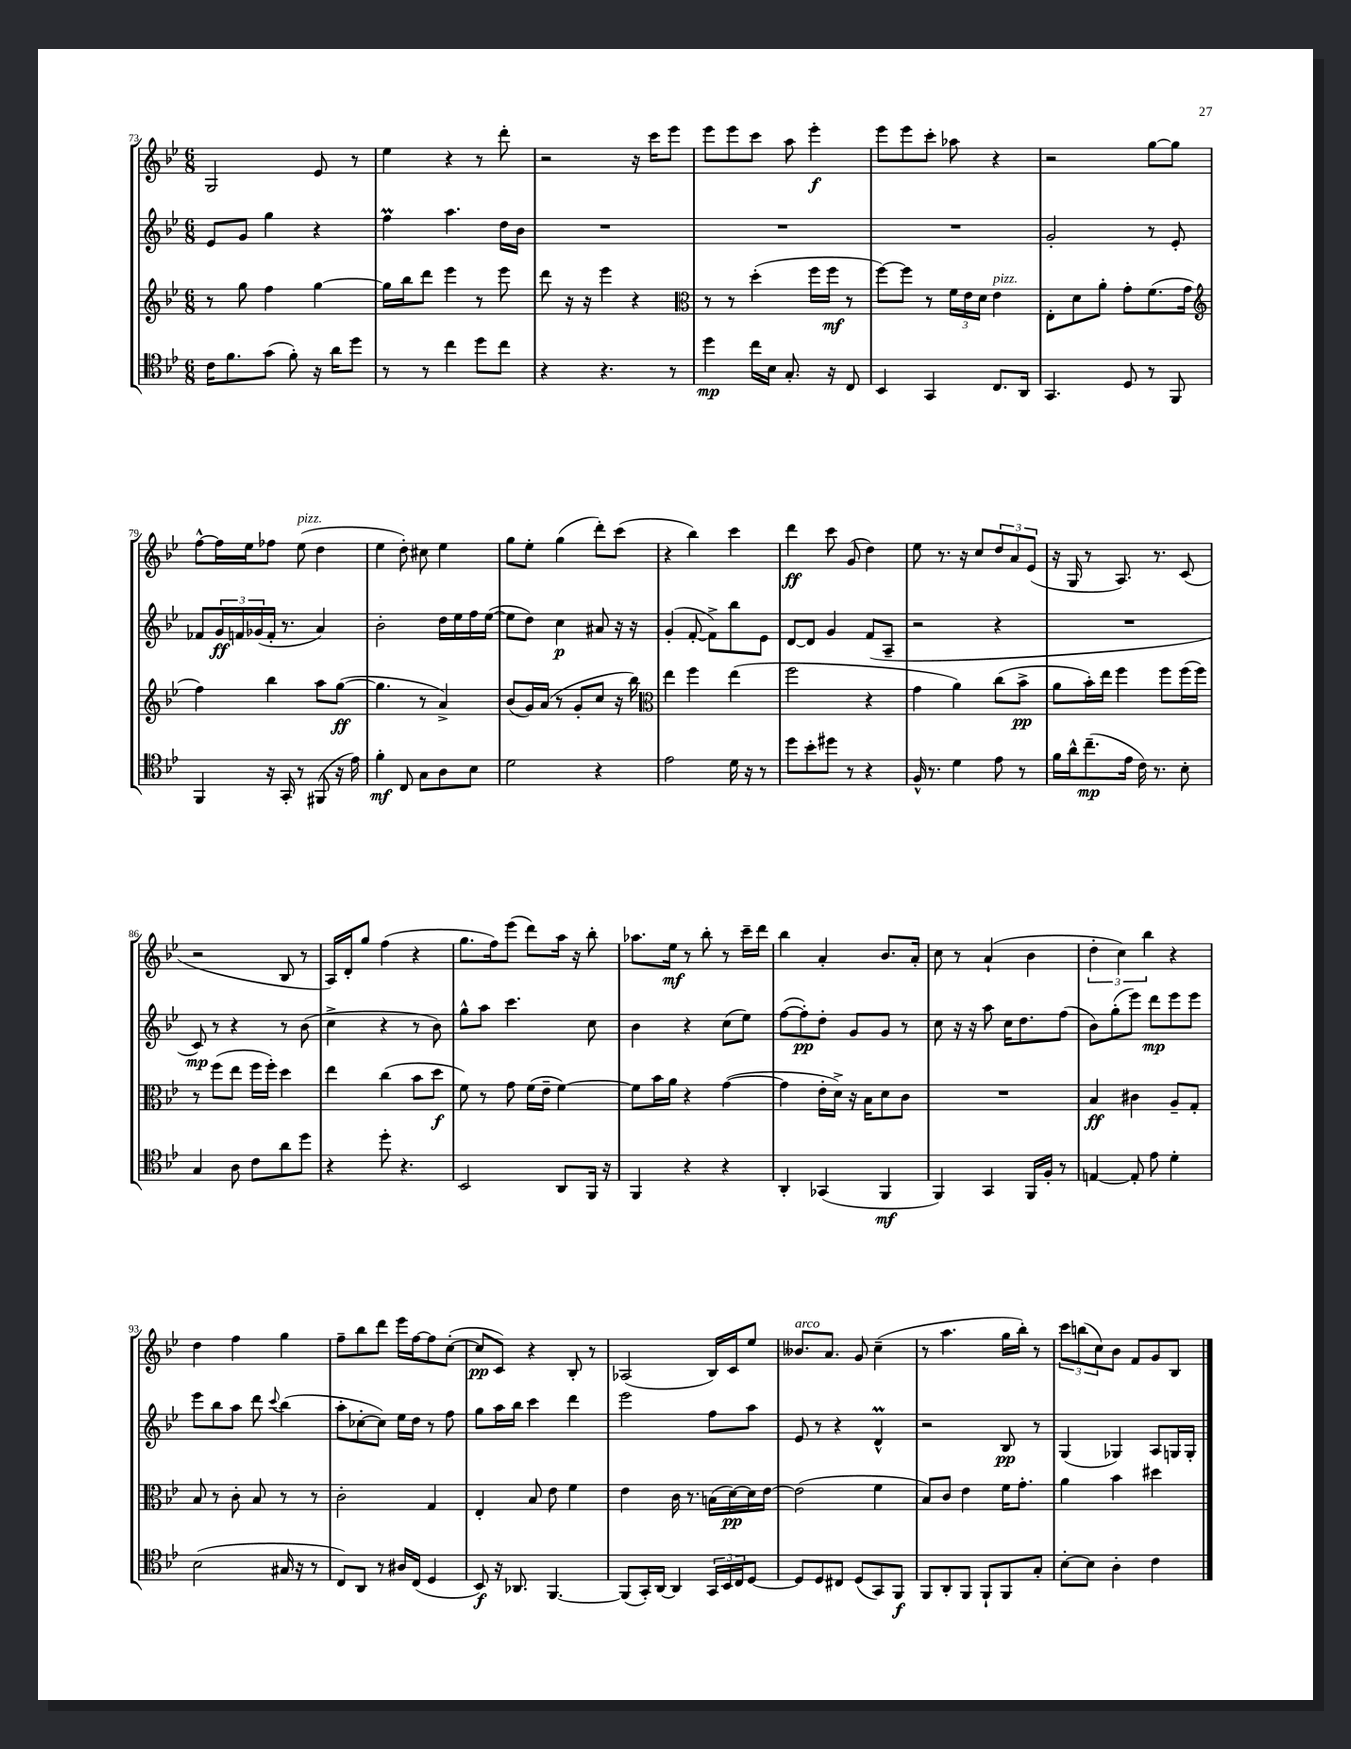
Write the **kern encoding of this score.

**kern	**kern	**kern	**kern
*staff4	*staff3	*staff2	*staff1
*clefC4	*clefG2	*clefG2	*clefG2
*k[b-e-]	*k[b-e-]	*k[b-e-]	*k[b-e-]
*M6/8	*M6/8	*M6/8	*M6/8
16c\LK	8r	8e-/L	2G/
8.f\	.	.	.
.	8gg\	8g/J	.
(8g\J	4ff\	4gg\	.
8f'\)	.	.	.
16r	[4gg\	4r	8e-/
16a\LK	.	.	.
8dd\J	.	.	8r
=	=	=	=
8r	16gg\]LL	4ff\	4ee-\
.	16bb-\J	.	.
8r	8ddd\J	.	.
4cc\	4eee-\	4.aa\	4r
8dd\L	8r	.	8r
8cc\J	8eee-\	16dd\LL	8ddd'\
.	.	16b-\JJ	.
=	=	=	=
4r	8ddd\	2.r	2r
.	16r	.	.
.	16r	.	.
4.r	4eee-\	.	.
.	4r	.	16r
.	.	.	16ccc\LK
8r	.	.	8eee-\J
=	=	=	=
*	*clefC3	*	*
4dd\	8r	2.r	8eee-\L
.	8r	.	8eee-\
16cc\LL	(4dd'\	.	8ccc\J
16B-\JJ	.	.	.
8.G'/	.	.	8aa\
.	16ff\LL	.	4eee-'\
16r	16ff\JJ	.	.
8C/	8r	.	.
=	=	=	=
4BB-/	[8ff\L)	2.r	8eee-\L
.	8ff\]J	.	8eee-\
4GG/	8r	.	8ccc'\J
.	24f\LL	.	8aa-\
.	24e-\	.	.
.	24d\JJ	.	.
8.C/L	4e-\	.	4r
16AA/Jk	.	.	.
=	=	=	=
4.GG/	8E-'\L	2g'/	2r
.	8d\	.	.
.	8a'\J	.	.
8D/	8g'\L	.	.
8r	(8.f\	8r	[8gg\L
8FF/	.	8e-'/	8gg\]J
.	16g\Jk	.	.
=	=	=	=
*	*clefG2	*	*
4FF/	4ff\)	8f-/L	[8ff^^\L
.	.	24g/L	16ff\]L
.	.	24f/	.
.	.	.	16ee-\J
.	.	(24g-/	.
16r	4bb-\	16f'/JJ	8ff-\J
16GG'/	.	8.r	.
8r	.	.	(8ee-\
(8FF#/	8aa\L	4a/)	4dd\
16r	([8gg\J	.	.
16e-\)	.	.	.
=	=	=	=
4f'\	4.gg\]	2b-'\	4ee-\
8C/	.	.	8dd'\)
8G\L	8r	.	8cc#\
8A\	4a^/)	16dd\LL	4ee-\
.	.	16ee-\	.
8B-\J	.	16ff\	.
.	.	([16ee-\JJ	.
=	=	=	=
2d\	(8b-/L	8ee-\]L	8gg\L
.	16g/L)	8dd\J)	8ee-'\J
.	(16a/JJ	.	.
.	8r	4cc\	(4gg\
.	8g'/L	.	.
4r	8cc/J	8a#/	8ddd'\L)
.	16r	16r	(8ccc\J
.	16bb-\)	16r	.
=	=	=	=
*	*clefC3	*	*
2e-\	4ee-\	(4g'/	4r
.	4ff\	[8f'/	4bb-\)
.	.	8f^\]L)	.
16d\	(4ee-\	8bb-\	4ccc\
16r	.	.	.
8r	.	8e-\J	.
=	=	=	=
8dd\L	2ff\	[8d/L	4ddd\
8b-'\	.	8d/]J	.
8dd#\J	.	4g/	8ccc\
8r	.	.	(8g/
4r	4r	(8f/L	4dd\)
.	.	8A~/J	.
=	=	=	=
16F^^/	4g\	2r	8ee-\
8.r	.	.	.
.	.	.	8.r
4d\	4a\)	.	.
.	.	.	16r
.	.	.	8cc/L
8e-\	(8cc\L	4r	12dd/
.	.	.	12a/
8r	8b-^\J	.	.
.	.	.	(12e-/J
=	=	=	=
16f\LL	8a\L	2.r	16r
16a^^\J	.	.	16G/
(8.cc~\	16b-'\L)	.	8r
.	16ee-\JJ	.	.
.	4ff\	.	8.A/)
16e-\Jk	.	.	.
16c\)	.	.	.
8.r	.	.	8.r
.	8ff\L	.	.
8B-'\	(16ff\L	.	(8c/
.	16ff\JJ)	.	.
=	=	=	=
4G/	8r	8c/)	2r
.	(8ff\L	8r	.
8A\	8ee-\J	4r	.
8c\L	16ff\LL	.	.
.	16ff'\JJ)	.	.
8a\	4dd\	8r	8B-/
8dd\J	.	(8b-\	8r
=	=	=	=
4r	4ee-\	4cc^\	16A/LL)
.	.	.	16d'/J
.	.	.	8gg/J
8dd'\	(4cc\	4r	(4ff\
4.r	.	.	.
.	8b-\L	8r	4r
.	8dd\J	8b-\)	.
=	=	=	=
2BB-/	8f\)	8gg^^\L	8.gg\L
.	8r	8aa\J	.
.	.	.	16ff\k)
.	8g\	4.ccc\	(8eee-\J
.	(16f\LL	.	8ddd\L)
.	16e-~\JJ	.	.
8AA/L	[4f\)	.	16aa\Jk
.	.	.	16r
16FF/Jk	.	8cc\	8bb-'\
16r	.	.	.
=	=	=	=
4FF/	8f\]L	4b-\	8.aa-\L
.	16b-\L	.	.
.	16a\JJ	.	16ee-\Jk
4r	4r	4r	8r
.	.	.	8bb-'\
4r	([4g\	(8cc\L	8r
.	.	8ee-\J)	16ccc~\LL
.	.	.	16ddd\JJ
=	=	=	=
4AA'/	4g\]	([8ff\L	4bb-\
.	.	8ff'\])	.
(4GG-/	16e-'\LL	8dd'\J	4a'/
.	16d^\JJ)	.	.
.	16r	8g/L	.
.	16B-\LK	.	.
4FF/	8d\	8g/J	8.b-/L
.	8c\J	8r	.
.	.	.	16a'/Jk
=	=	=	=
4FF/)	2.r	8cc\	8cc\
.	.	16r	8r
.	.	16r	.
4GG/	.	8aa\	(4a`/
.	.	16cc\LK	.
.	.	8.dd\	.
16FF/LL	.	.	4b-\
16F'/JJ	.	.	.
8r	.	(8ff\J	.
=	=	=	=
[4E/	4B-/	8b-\L)	6dd'\
.	.	(8gg'\	.
.	.	.	6cc\)
8E'/]	4c#\	8eee-\J)	.
.	.	.	6bb-\
8e-\	.	8ddd\L	.
4d'\	8A~/L	8eee-\	4r
.	8G'/J	8eee-\J	.
=	=	=	=
(2B-\	8B-/	8eee-\L	4dd\
.	8r	8bb-\	.
.	8c'\	8aa\J	4ff\
.	8B-/	8ddd\	.
.	.	8qqccc/	.
16G#/	8r	(4bb-\	4gg\
16r	.	.	.
8r	8r	.	.
=	=	=	=
8C/L)	2c'\	8aa'\L	8ff~\L
8AA/J	.	[8cc-'\	8bb-\
8r	.	8cc-\]J)	8ddd\J
16A#/LL	.	16ee-\LL	16eee-\LL
(16C/JJ	.	16dd\JJ	[16ff\J
4D/	4G/	8r	8ff\]
.	.	8ff\	([8cc'\J
=	=	=	=
8BB-/)	4E-'/	8gg\L	8cc/]L
16r	.	16aa\L	8c/J)
8.AA-/	.	16bb-\JJ	.
.	8B-/	4ccc\	4r
[4.FF/	8e-\	.	.
.	4f\	4ddd\	8B-'/
.	.	.	8r
=	=	=	=
(8FF/]L	4e-\	2eee-\	(2A-/
16GG'/L)	.	.	.
[16AA/JJ	.	.	.
4AA/]	16c\	.	.
.	8.r	.	.
24GG/LL	(16B\LL	8ff\L	16B-/LL)
24BB-/	.	.	.
.	[16d\)	.	16c/J
24C/J	.	.	.
[8D/J	16d\]	8aa\J	8ee-/J
.	[16e-\JJ	.	.
=	=	=	=
8D/]L	(2e-\]	8e-/	8.b--/L
8D/	.	8r	.
.	.	.	8.a/J
8C#/J	.	4r	.
(8D/L	.	.	8g/
8GG/)	4f\	4d^^/	(4cc~\
8FF/J	.	.	.
=	=	=	=
8FF/L	8B-/L)	2r	8r
8AA'/	8c/J	.	4.aa\
8FF/J	4e-\	.	.
8FF`/L	.	.	.
8FF/	16f\LK	8B-/	16gg\LL
.	8.g'\J	.	16bb-'\JJ)
8G'/J	.	8r	8r
=	=	=	=
[8B-'\L	4a\	(4G/	12ccc\L
.	.	.	(12bb\
8B-\]J	.	.	.
.	.	.	12cc\)
4A'\	4b-\	4G-/)	8b-\J
.	.	.	8f/L
4c\	4dd#\	8A/L	8g/
.	.	16G/L	8B-/J
.	.	16G'/JJ	.
==	==	==	==
*-	*-	*-	*-
